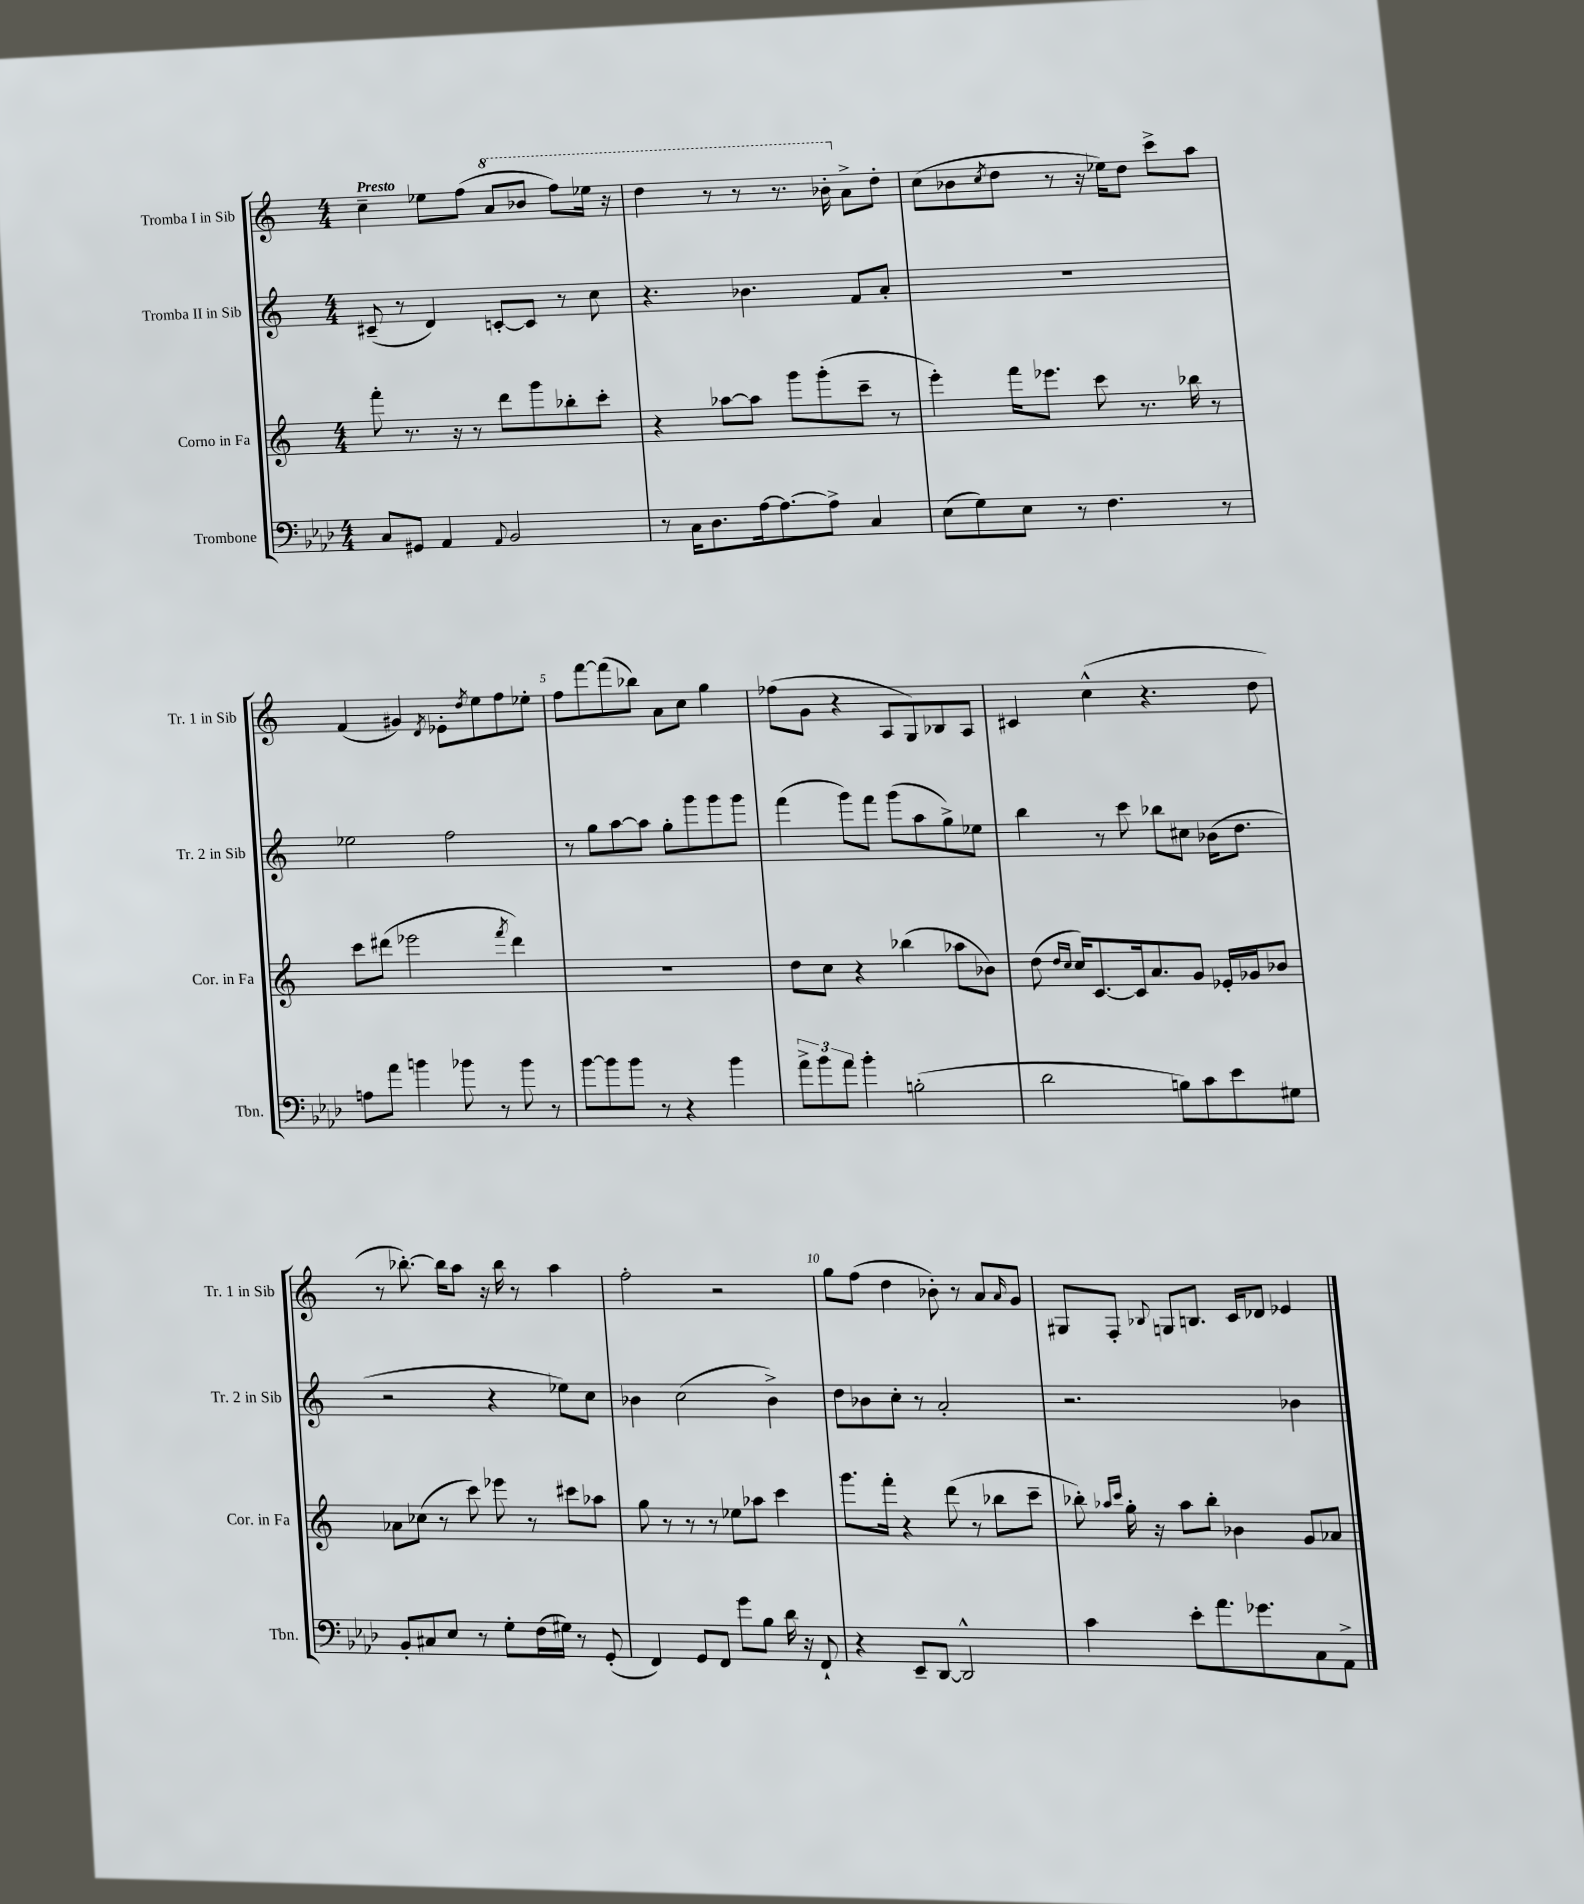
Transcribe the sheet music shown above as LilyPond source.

<<
\new StaffGroup <<
\new Staff = "s0" \with { instrumentName = "Tromba I in Sib" shortInstrumentName = "Tr. 1 in Sib" } {
    \clef treble \key c \major \numericTimeSignature \time 4/4 \tempo "Presto"
    c''4-- ees''8 f''8( \ottava #1 a''8 bes''8 f'''8) ees'''16 r16 |
    d'''4 r8 r8 r8. bes''16-. \ottava #0 a'8-> d''8-. |
    c''8( bes'8 \acciaccatura { c''8 } d''8 r8 r16 ees''16) d''8 c'''8-> a''8 |
    f'4( gis'4) \acciaccatura { d'8 } ees'8-. \acciaccatura { d''8 } e''8 f''8 ees''8-. |
    f''8 f'''8~ f'''8( bes''8) a'8 c''8 g''4 |
    fes''8( g'8 r4 a8 g8) bes8 a8 |
    cis'4 c''4-^( r4. d''8 |
    r8 bes''8.~-.) bes''16 a''8 r16 bes''16 r8 a''4 |
    f''2-. r2 |
    g''8 f''8( d''4 bes'8-.) r8 a'8 \grace { a'16 } g'8 |
    gis8 f8-. \appoggiatura { bes8 } g8 b8. c'16 des'8 ees'4 \bar "|." |
}
\new Staff = "s1" \with { instrumentName = "Tromba II in Sib" shortInstrumentName = "Tr. 2 in Sib" } {
    \clef treble \key c \major \numericTimeSignature \time 4/4
    cis'8--( r8 d'4) c'8~-. c'8 r8 c''8 |
    r4. bes'4. f'8 a'8-. |
    R1 |
    ees''2 f''2 |
    r8 g''8 a''8~ a''8 g''8-. g'''8 g'''8 g'''8 |
    f'''4( g'''8) f'''8 g'''8( a''8 g''8->) ees''8 |
    b''4 r8 c'''8 bes''8 cis''8 bes'16( d''8. |
    r2 r4 ees''8) c''8 |
    bes'4 c''2( bes'4->) |
    d''8 bes'8 c''8-. r8 a'2-. |
    r2. bes'4 \bar "|." |
}
\new Staff = "s2" \with { instrumentName = "Corno in Fa" shortInstrumentName = "Cor. in Fa" } {
    \clef treble \key c \major \numericTimeSignature \time 4/4
    f'''8-. r8. r16 r8 d'''8 g'''8 bes''8-. c'''8-. |
    r4 aes''8~ aes''8 g'''8 g'''8-.( c'''8-- r8 |
    e'''4-.) f'''16 ees'''8. c'''8 r8. bes''16 r8 |
    c'''8 dis'''8( ees'''2 \acciaccatura { f'''8 } dis'''4) |
    R1 |
    d''8 c''8 r4 bes''4( aes''8 bes'8) |
    d''8( \grace { d''16 c''16 } c''16) c'8.~ c'16 a'8. g'8 ees'16-. ges'16 bes'8 |
    aes'8 ces''8( r8 c'''8) ees'''8 r8 cis'''8 aes''8 |
    g''8 r8 r8 r8 ees''8 aes''8 c'''4 |
    g'''8. f'''16-. r4 d'''8( r8 bes''8 c'''8-- |
    bes''8-.) \grace { aes''16 c'''16 } g''16-. r16 aes''8 bes''8-. bes'4 g'8 aes'8 \bar "|." |
}
\new Staff = "s3" \with { instrumentName = "Trombone" shortInstrumentName = "Tbn." } {
    \clef bass \key aes \major \numericTimeSignature \time 4/4
    c8 gis,8 aes,4 \appoggiatura { aes,8 } bes,2 |
    r8 c16 des8. aes16~ aes8.~ aes8-> c4 |
    ees8( g8) ees8 r8 f4. r8 |
    a8 aes'8 b'4 bes'8 r8 bes'8 r8 |
    bes'8~ bes'8 bes'8 r8 r4 bes'4 |
    \tuplet 3/2 { aes'8-> bes'8 aes'8 } bes'4-. b2-.( |
    des'2 b8) c'8 ees'8 gis8 |
    bes,8-. cis8 ees8 r8 g8-. f16( gis16) r8 g,8-.( |
    f,4) g,8 f,8 g'8 bes8 des'16 r16 f,8-! |
    r4 ees,8-- des,8~ des,2-^ |
    c'4 ees'8-. aes'8. ges'8. c8 aes,8-> \bar "|." |
}
>>
>>
\layout { \context { \Score \override BarNumber.break-visibility = ##(#f #t #t) barNumberVisibility = #(every-nth-bar-number-visible 5) } }
